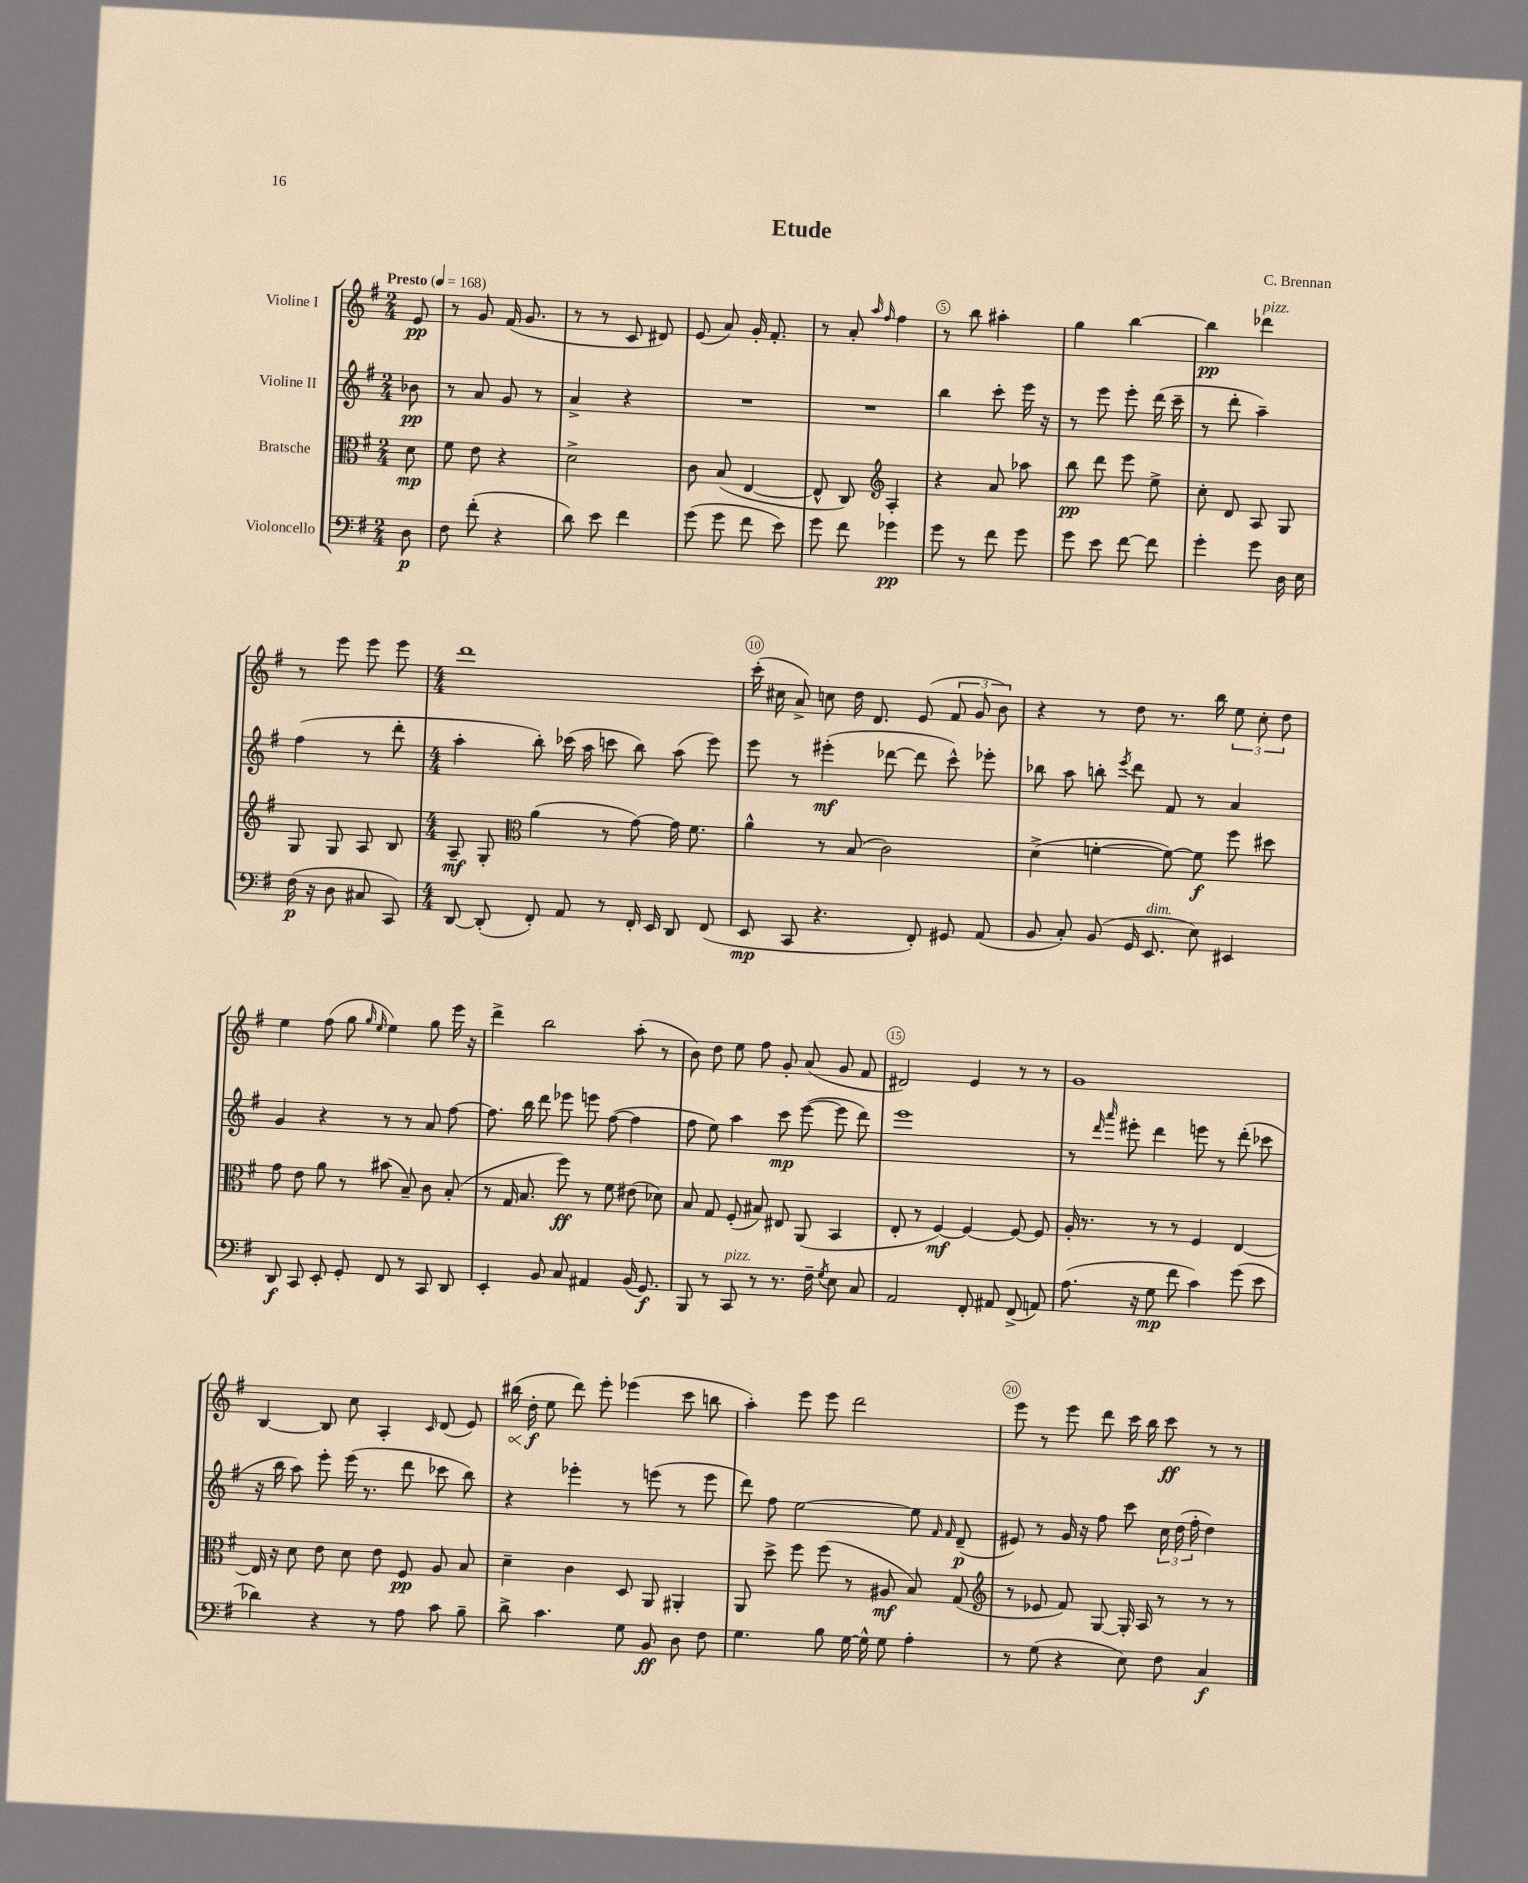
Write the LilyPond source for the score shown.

\header { title = "Etude" composer = "C. Brennan" }
<<
\new StaffGroup <<
\new Staff = "s0" \with { instrumentName = "Violine I" } {
    \clef treble \key g \major \numericTimeSignature \time 2/4 \partial 8 \tempo "Presto" 4 = 168
    \autoBeamOff e'8\pp |
    r8 g'8 fis'16( g'8. |
    r8 r8 c'8 dis'8) |
    e'8( a'8) g'16-. fis'8.-. |
    r8 a'8-. \grace { a''16 fis''16 } fis''4 |
    r8 b''8 ais''4-. |
    g''4 b''4~ |
    b''4\pp des'''4^\markup { \italic "pizz." } |
    r8 e'''8 e'''8 e'''8 |
    \numericTimeSignature \time 4/4 d'''1 |
    c'''16-.( cis''16 a'8->) c''8 d''16 d'8. e'8( \tuplet 3/2 { fis'8 g'8 b'8) } |
    r4 r8 d''8 r8. b''16 \tuplet 3/2 { e''8 c''8-. d''8 } |
    e''4 fis''8( g''8 \grace { g''16 e''16 } e''4) g''8 e'''16 r16 |
    d'''4-> b''2 a''8-.( r8 |
    b'8) d''8 e''8 fis''8 g'8-. a'8( g'8 fis'8 |
    dis'2) e'4 r8 r8 |
    g'1 |
    b4~ b8 c''8 a4-. \grace { c'16 } d'8( e'8) |
    \once \override Hairpin.circled-tip = ##t bis''16\<( d''16-.\f\! e''8 d'''8) e'''8-. ees'''4( c'''8 b''8 |
    a''4-.) e'''8 e'''8 d'''2 |
    e'''8 r8 e'''8 d'''8 c'''16 b''16 c'''8\ff r8 r8 \bar "|." |
}
\new Staff = "s1" \with { instrumentName = "Violine II" } {
    \clef treble \key g \major \numericTimeSignature \time 2/4 \partial 8
    \autoBeamOff bes'8\pp |
    r8 a'8 g'8 r8 |
    a'4-> r4 |
    R2 |
    R2 |
    b''4 c'''8-. e'''16 r16 |
    r8 e'''8 e'''8-. d'''16( c'''16-- |
    r8 d'''8-. a''4--) |
    fis''4( r8 d'''8-. |
    \numericTimeSignature \time 4/4 a''4-. b''8-.) ces'''16( a''16 c'''8 b''8) a''8( e'''8) |
    e'''8 r8 eis'''4-.\mf( des'''8~ des'''8 c'''8-^) ees'''8-. |
    bes''8 a''8 b''8-. \acciaccatura { e'''8 } d'''8 fis'8 r8 a'4 |
    g'4 r4 r8 r8 a'8 fis''8~ |
    fis''8. b''16 d'''8 ees'''8 e'''8 fis''8~( fis''4 |
    fis''8 e''8) a''4 c'''8\mp e'''8~( e'''8 d'''8) |
    e'''1 |
    r8 \grace { d'''16 a'''16 } eis'''8-. d'''4 e'''8 r8 d'''8-.( ces'''8 |
    r16 b''16 a''8) e'''8-. e'''16( r8. d'''8 ces'''8 b''8) |
    r4 ees'''4-. r8 e'''8( r8 e'''8 |
    d'''8) fis''8 e''2~ e''8 \grace { fis'16 fis'16 } d'8--\p( |
    eis'8) r8 g'16 r16 fis''8 c'''8 \tuplet 3/2 { c''16 d''16( fis''16-. } d''4) \bar "|." |
}
\new Staff = "s2" \with { instrumentName = "Bratsche" } {
    \clef alto \key g \major \numericTimeSignature \time 2/4 \partial 8
    \autoBeamOff d'8\mp |
    fis'8 e'8 r4 |
    d'2-> |
    c'8 b8( e4~ |
    e8-^ c8) \clef treble a4-. |
    r4 a'8 aes''8 |
    b''8\pp d'''8 e'''8 e''8-> |
    c''8-. d'8 a8 g8 |
    g8 g8 a8 b8 |
    \numericTimeSignature \time 4/4 a8--\mf g8-. \clef alto a'4( r8 g'8~) g'16 fis'8. |
    a'4-^ r8 b8( c'2) |
    d'4->( f'4~-. f'8~) f'8\f fis''8 dis''8 |
    g'8 e'8 a'8 r8 bis'8( b8--) c'8 b8-.( |
    r8 g16 b8. fis''8\ff) r8 fis'8 eis'8( des'8) |
    b8 g8 fis8-.( bis8) eis8 a,8( b,4 |
    e8-. r8 fis4~\mf) fis4~ fis8~ fis8 |
    a16-. r8. r8 r8 fis4 e4~ |
    e16 r16 d'8 e'8 d'8 e'8 fis8\pp a8 b8 |
    d'4-- c'4 d8 a,8 ais,4-. |
    a,8 d''8-> fis''8 fis''8( r8 ais8\mf b8) g8( |
    \clef treble r8 ees'8 fis'8) g8~ g16-. a16 r8 r8 r8 \bar "|." |
}
\new Staff = "s3" \with { instrumentName = "Violoncello" } {
    \clef bass \key g \major \numericTimeSignature \time 2/4 \partial 8
    \autoBeamOff d8\p |
    fis8 fis'8-.( r4 |
    d'8) e'8 fis'4 |
    g'8( g'8 fis'8 e'8) |
    g'8 fis'8 ges'4\pp |
    g'8 r8 fis'8 g'8 |
    g'8 e'8 fis'8~ fis'8 |
    g'4-. g'8 d16 e16 |
    fis16\p( r16 d8 cis8 c,8) |
    \numericTimeSignature \time 4/4 d,8~ d,8-.( fis,8-.) a,8 r8 fis,16-. e,16 d,8 fis,8( |
    e,8\mp c,8 r4. fis,8-.) gis,8 a,8( |
    b,8 c8-.) b,8( g,16 e,8.^\markup { \italic "dim." } e8) eis,4 |
    d,8\f c,8 e,8-. g,8-. fis,8 r8 c,8 d,8 |
    e,4-. b,8 c8 ais,4 b,16( g,8.\f) |
    b,,8 r8 c,8^\markup { \italic "pizz." } r8 r8. fis16-- \acciaccatura { g8 } e8 c8 |
    a,2 fis,8-. ais,8 fis,8->( a,8) |
    a8.( r16 g8\mp fis'8 c'4) g'8( e'8 |
    des'4) r4 r8 a8 c'8 b8-- |
    d'8-> c'4. g8 b,8\ff d8 fis8 |
    g4. b8 g16~ g16-^ g8 a4-. |
    r8 g8( r4 e8) fis8 c4\f \bar "|." |
}
>>
>>
\layout { \context { \Score \override BarNumber.break-visibility = ##(#f #t #t) barNumberVisibility = #(every-nth-bar-number-visible 5) \override BarNumber.stencil = #(make-stencil-circler 0.1 0.3 ly:text-interface::print) } }
